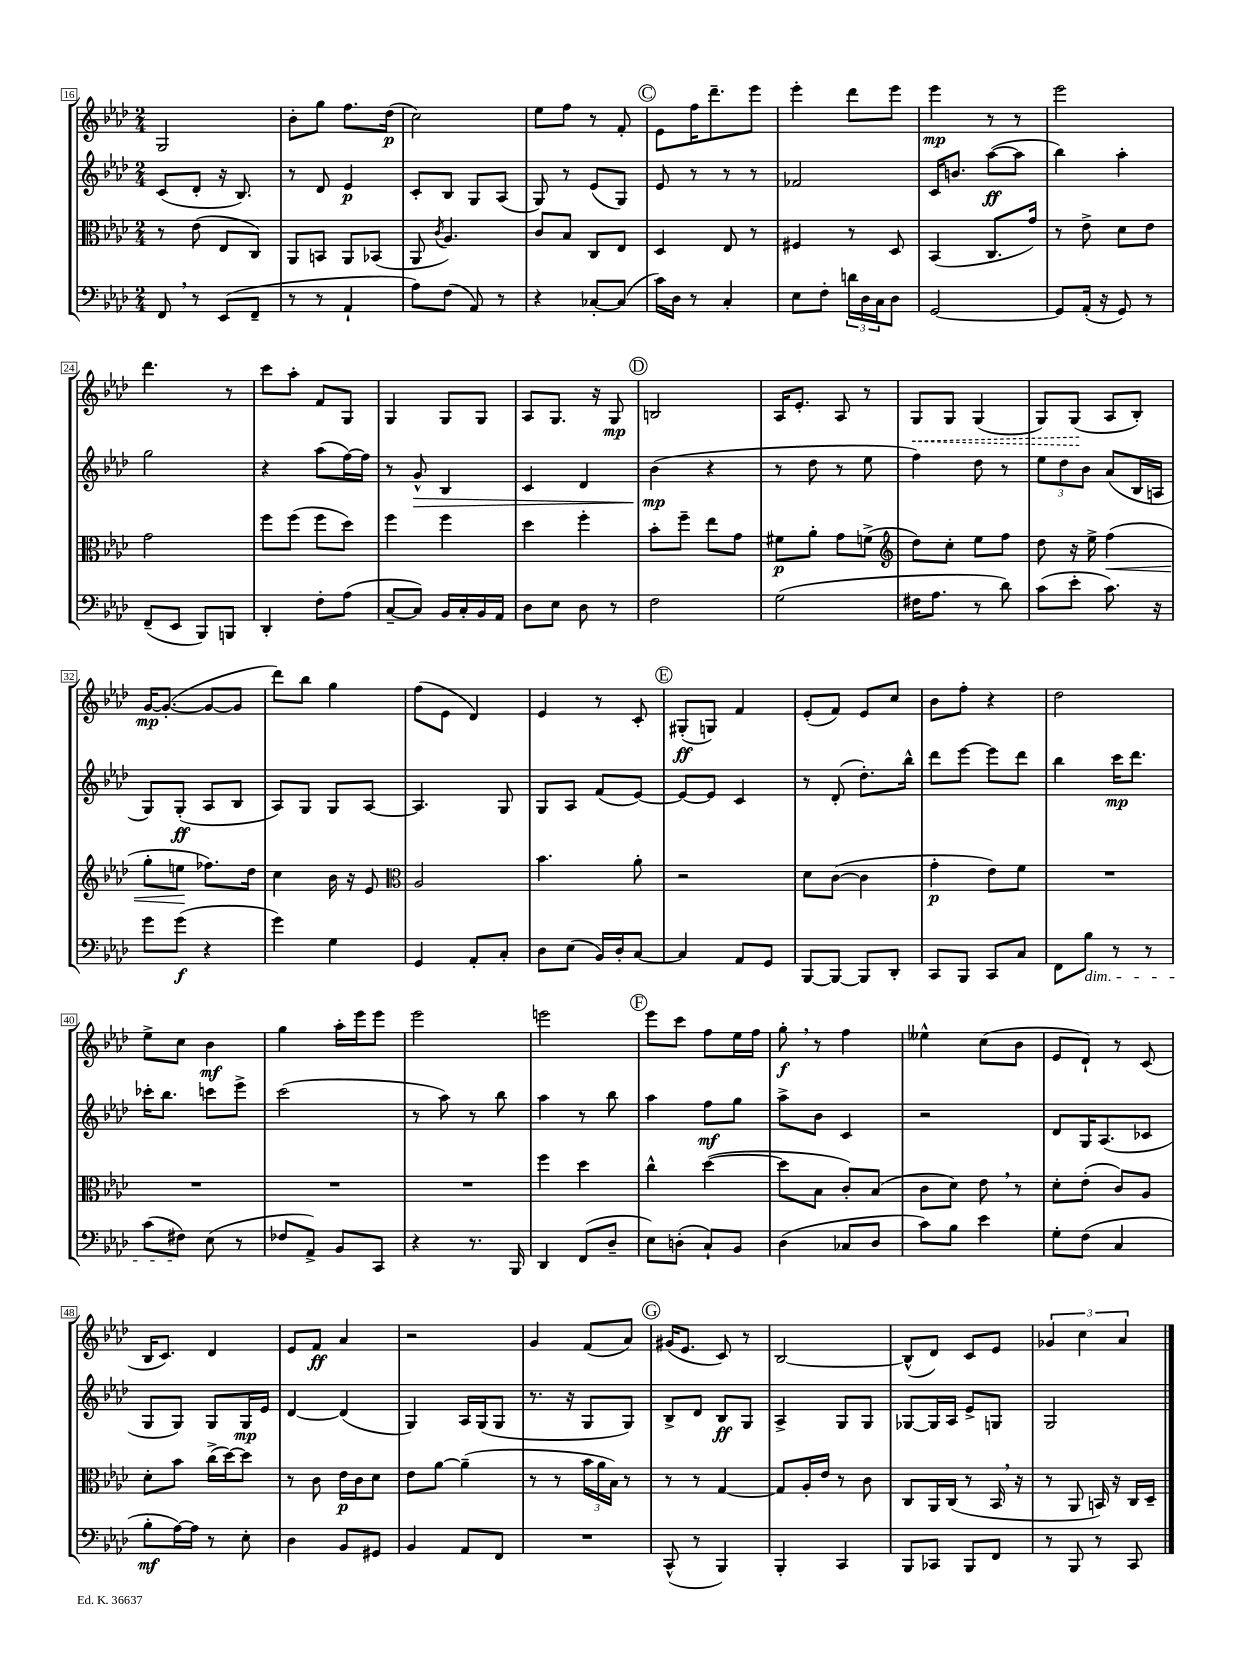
<<
\new StaffGroup <<
\new Staff = "s0" {
    \clef treble \key aes \major \numericTimeSignature \time 2/4
    g2 |
    bes'8-. g''8 f''8. des''16\p( |
    c''2) |
    ees''8 f''8 r8 f'8-. |
    \mark \markup { \circle "C" } ees'8 f''16 des'''8.-- ees'''8 |
    ees'''4-. des'''8 ees'''8 |
    ees'''4\mp r8 r8 |
    ees'''2 |
    des'''4. r8 |
    c'''8 aes''8-. f'8 g8 |
    g4 g8 g8 |
    aes8 g8. r16 g8\mp |
    \mark \markup { \circle "D" } b2 |
    aes16 ees'8.-. aes8 r8 |
    \once \override Hairpin.style = #'dashed-line g8\< g8 g4( |
    g8) g8\!( aes8 bes8-.) |
    g'16~\mp g'8.~-.( g'8~ g'8 |
    des'''8) bes''8 g''4 |
    f''8( ees'8 des'4) |
    ees'4 r8 c'8-. |
    \mark \markup { \circle "E" } gis8-.\ff( g8) f'4 |
    ees'8-.( f'8) ees'8 c''8 |
    bes'8 f''8-. r4 |
    des''2 |
    ees''8-> c''8 bes'4\mf |
    g''4 aes''16-. ees'''16 ees'''8 |
    ees'''2 |
    e'''2 |
    \mark \markup { \circle "F" } ees'''8 c'''8 f''8 ees''16 f''16 |
    g''8-.\f \breathe r8 f''4 |
    eeses''4-^ c''8( bes'8 |
    ees'8 des'8-!) r8 c'8( |
    bes16 c'8.) des'4 |
    ees'8 f'8\ff aes'4 |
    r2 |
    g'4 f'8( aes'8) |
    \mark \markup { \circle "G" } gis'16( ees'8. c'8) r8 |
    bes2~ |
    bes8-^( des'8) c'8 ees'8 |
    \tuplet 3/2 { ges'4 c''4 aes'4 } \bar "|." |
}
\new Staff = "s1" {
    \clef treble \key aes \major \numericTimeSignature \time 2/4
    c'8( des'8-. r16 bes8.) |
    r8 des'8 ees'4\p |
    c'8-. bes8 g8 aes8( |
    g8) r8 ees'8( g8) |
    \mark \markup { \circle "C" } ees'8 r8 r8 r8 |
    fes'2 |
    c'16 b'8. aes''8~\ff( aes''8 |
    bes''4) aes''4-. |
    g''2 |
    r4 aes''8( f''16~) f''16 |
    r8 g'8-^\> bes4 |
    c'4 des'4 |
    \mark \markup { \circle "D" } bes'4\mp\!( r4 |
    r8 des''8 r8 ees''8 |
    f''4) des''8 r8 |
    \tuplet 3/2 { ees''8 des''8 bes'8 } aes'8( bes16 a16 |
    g8) g8-.\ff( aes8 bes8 |
    aes8) g8 g8 aes8~ |
    aes4. g8 |
    g8 aes8 f'8( ees'8~) |
    \mark \markup { \circle "E" } ees'8~ ees'8 c'4 |
    r8 des'8-.( des''8.-.) bes''16-^ |
    des'''8 ees'''8~ ees'''8 des'''8 |
    bes''4 c'''16\mp des'''8. |
    ces'''16-. bes''8. c'''8 ees'''8-> |
    c'''2( |
    r8 aes''8) r8 bes''8 |
    aes''4 r8 bes''8 |
    \mark \markup { \circle "F" } aes''4 f''8\mf g''8 |
    aes''8-> bes'8 c'4 |
    r2 |
    des'8 g16 aes8.( ces'8 |
    g8 g8) g8 g16\mp ees'16 |
    des'4~ des'4( |
    g4) aes16 g16( g8 |
    r8. r16 g8 g8) |
    \mark \markup { \circle "G" } bes8-> des'8 bes8\ff g8 |
    aes4-> g8 g8 |
    ges8~ ges16 aes16 ees'8-> g8 |
    g2 \bar "|." |
}
\new Staff = "s2" {
    \clef alto \key aes \major \numericTimeSignature \time 2/4
    r8 ees'8( ees8 c8) |
    aes,8 b,8 aes,8 bes,8( |
    aes,8 \acciaccatura { c'8 } aes4.) |
    c'8 bes8 c8 ees8 |
    \mark \markup { \circle "C" } des4 ees8 r8 |
    fis4 r8 des8 |
    bes,4( c8. g'16) |
    r8 ees'8-> des'8 ees'8 |
    g'2 |
    f''8 f''8( f''8 des''8) |
    f''4 f''4 |
    des''4 f''4-. |
    \mark \markup { \circle "D" } bes'8-. f''8-- ees''8 g'8 |
    fis'8\p aes'8-. g'8 f'8->( |
    \clef treble des''8) c''8-. ees''8 f''8 |
    des''8 r16 ees''16-> f''4\<( |
    g''8-. e''8\! fes''8.) des''16 |
    c''4 bes'16 r16 ees'8 |
    \clef alto aes2 |
    bes'4. aes'8-. |
    \mark \markup { \circle "E" } r2 |
    des'8 c'8~( c'4 |
    g'4-.\p ees'8) f'8 |
    R2 |
    R2 |
    R2 |
    R2 |
    f''4 des''4 |
    \mark \markup { \circle "F" } c''4-^ des''4~( |
    des''8 bes8 c'8-.) bes8( |
    c'8 des'8) ees'8 \breathe r8 |
    des'8-. ees'8-.( c'8) aes8 |
    des'8-. bes'8 c''16->( des''16~) des''8 |
    r8 c'8 ees'16\p c'16 des'8 |
    ees'8 aes'8~ aes'4--( |
    r8 r8 \tuplet 3/2 { bes'16 aes'16 bes16) } r8 |
    \mark \markup { \circle "G" } r8 r8 g4~ |
    g8 aes16-. ees'16 r8 c'8 |
    c8 aes,16 c16( r8 bes,16 \breathe r16 |
    r8 aes,8 b,16) r16 c16 des16-- \bar "|." |
}
\new Staff = "s3" {
    \clef bass \key aes \major \numericTimeSignature \time 2/4
    f,8 \breathe r8 ees,8( f,8-- |
    r8 r8 aes,4-! |
    aes8) f8( aes,8) r8 |
    r4 ces8~-. ces8( |
    \mark \markup { \circle "C" } c'16) des16 r8 c4-. |
    ees8 f8-. \tuplet 3/2 { d'16 des16 c16 } des8 |
    g,2~ |
    g,8 aes,16-.( r16 g,8) r8 |
    f,8--( ees,8 bes,,8) b,,8 |
    des,4-. f8-. aes8( |
    c8~-- c8) bes,16 c16-. bes,16 aes,16 |
    des8 ees8 des8 r8 |
    \mark \markup { \circle "D" } f2 |
    g2( |
    fis16 aes8. r8 des'8) |
    c'8( ees'8-. c'8.) r16 |
    g'8 g'8\f( r4 |
    g'4) g4 |
    g,4 aes,8-. c8-. |
    des8 ees8( bes,16) des16-. c8~ |
    \mark \markup { \circle "E" } c4 aes,8 g,8 |
    bes,,8~ bes,,8~ bes,,8 des,8-. |
    c,8 bes,,8 c,8 c8 |
    f,8 bes8\dim r8 r8 |
    c'8( fis8\!) ees8( r8 |
    fes8 aes,8->) bes,8 c,8 |
    r4 r8. bes,,16 |
    des,4 f,8( des8-- |
    \mark \markup { \circle "F" } ees8) d8-.( c8-!) bes,8 |
    des4( ces8 des8 |
    c'8) bes8 ees'4 |
    g8-. f8( c4 |
    bes8-.\mf aes16~) aes16 r8 ees8-. |
    des4 bes,8 gis,8 |
    bes,4 aes,8 f,8 |
    R2 |
    \mark \markup { \circle "G" } c,8-^( r8 bes,,4) |
    bes,,4-. c,4 |
    bes,,8 ces,8 bes,,8 f,8 |
    r8 bes,,8 r8 c,8 \bar "|." |
}
>>
>>
\layout { \context { \Score currentBarNumber = #16 \override BarNumber.stencil = #(make-stencil-boxer 0.1 0.3 ly:text-interface::print) } }
